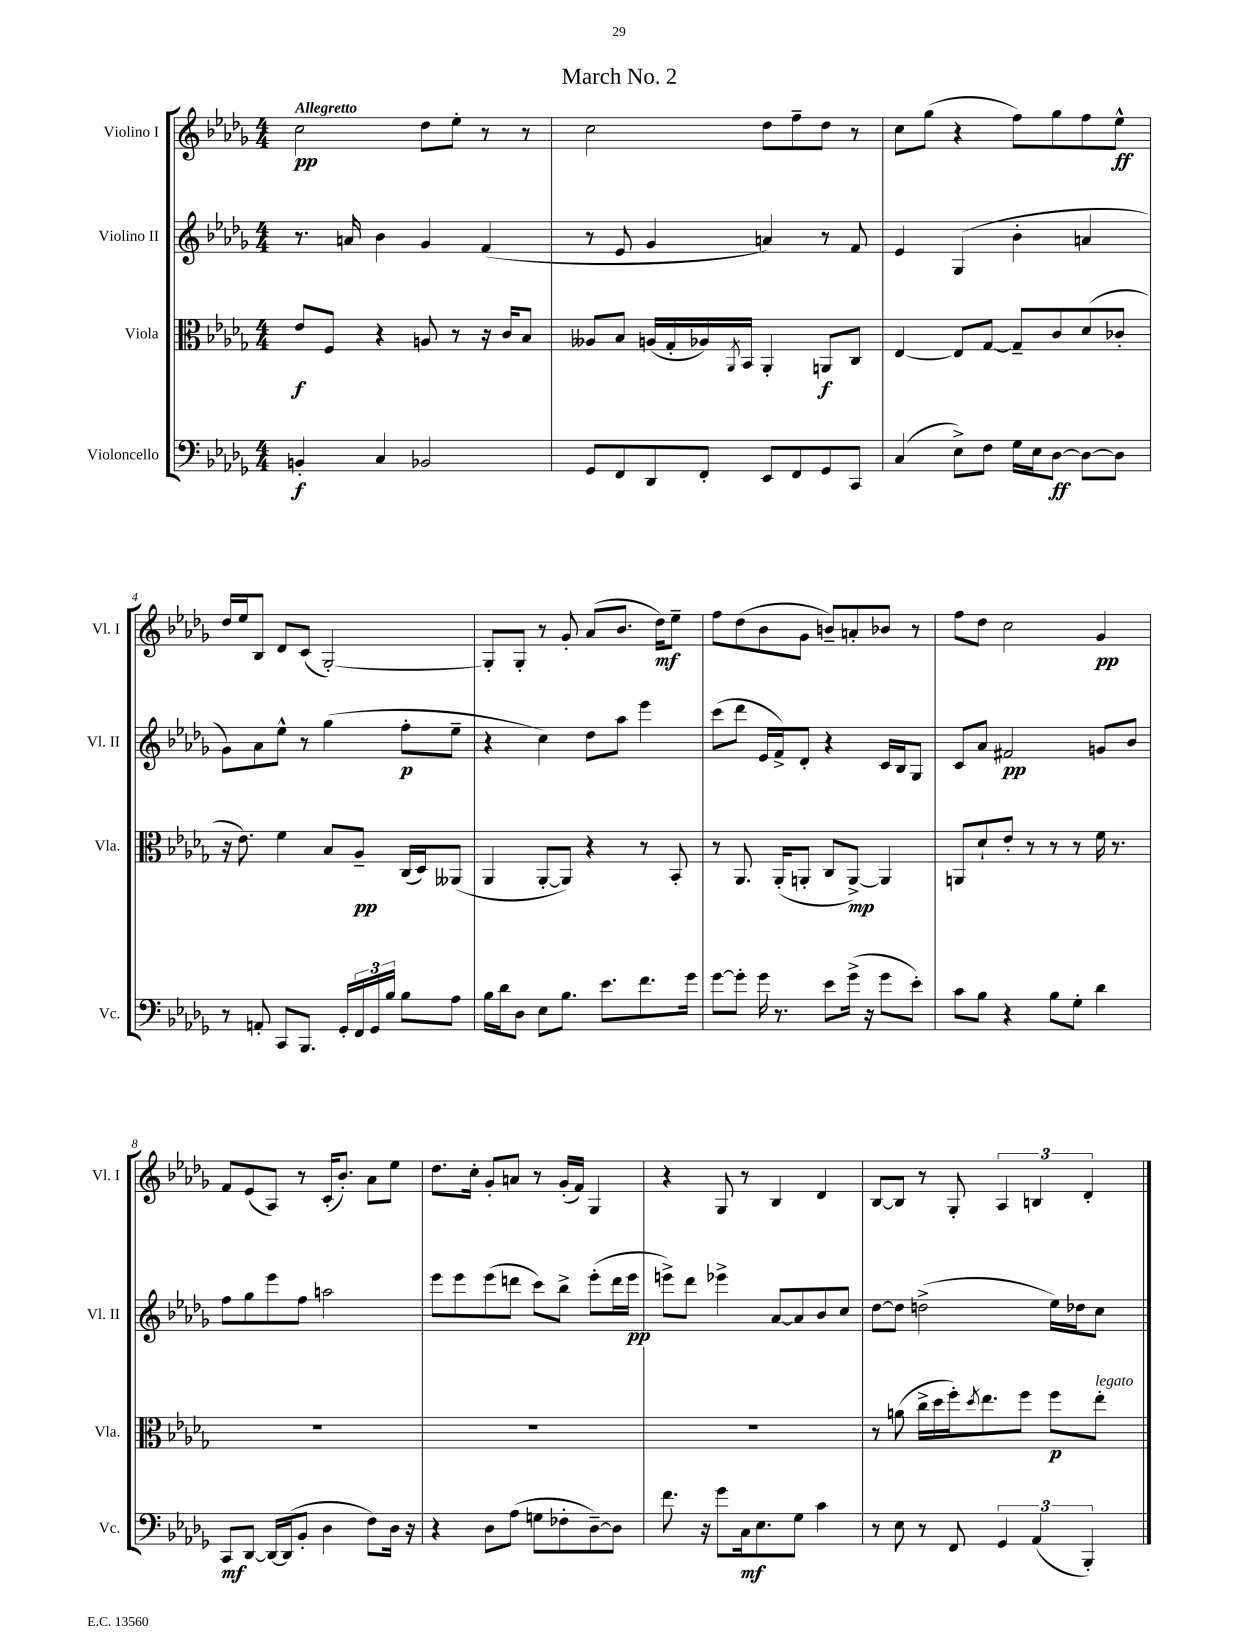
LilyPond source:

\header { title = "March No. 2" }
<<
\new StaffGroup <<
\new Staff = "s0" \with { instrumentName = "Violino I" shortInstrumentName = "Vl. I" } {
    \clef treble \key des \major \numericTimeSignature \time 4/4 \tempo "Allegretto"
    c''2\pp des''8 ees''8-. r8 r8 |
    c''2 des''8 f''8-- des''8 r8 |
    c''8 ges''8( r4 f''8) ges''8 f''8 ees''8-^\ff |
    des''16 ees''16 bes8 des'8 c'8( ges2~-.) |
    ges8-. ges8-. r8 ges'8-. aes'8( bes'8. des''16\mf) ees''8-- |
    f''8 des''8( bes'8 ges'8 b'8--) a'8-. bes'8 r8 |
    f''8 des''8 c''2 ges'4\pp |
    f'8 ees'8( aes8) r8 c'16-.( bes'8.-.) aes'8 ees''8 |
    des''8. c''16-. ges'8-. a'8 r8 ges'16-.( f'16) ges4 |
    r4 ges8 r8 bes4 des'4 |
    bes8~ bes8 r8 ges8-. \tuplet 3/2 { aes4 b4 des'4-. } \bar "|." |
}
\new Staff = "s1" \with { instrumentName = "Violino II" shortInstrumentName = "Vl. II" } {
    \clef treble \key des \major \numericTimeSignature \time 4/4
    r8. a'16 bes'4 ges'4 f'4( |
    r8 ees'8 ges'4 a'4) r8 f'8 |
    ees'4 ges4( bes'4-. a'4 |
    ges'8) aes'8 ees''8-^ r8 ges''4( f''8-.\p ees''8-- |
    r4 c''4) des''8 aes''8 ees'''4 |
    c'''8( des'''8 ees'16 f'16->) des'8-. r4 c'16 bes16 ges8 |
    c'8 aes'8 fis'2\pp g'8 bes'8 |
    f''8 ges''8 ees'''8 f''8 a''2 |
    ees'''8 ees'''8 ees'''8( d'''8 c'''8) bes''8-> ees'''8-.( d'''16 ees'''16\pp |
    e'''8->) des'''8 ees'''4-> aes'8~ aes'8 bes'8 c''8 |
    des''8~ des''8 d''2->( ees''16) des''16 c''8 \bar "|." |
}
\new Staff = "s2" \with { instrumentName = "Viola" shortInstrumentName = "Vla." } {
    \clef alto \key des \major \numericTimeSignature \time 4/4
    ees'8\f f8 r4 a8 r8 r16 c'16 bes8 |
    aeses8 bes8 a16( ges16-. aes16) \acciaccatura { aes,8 } bes,16 aes,4-. a,8\f c8 |
    ees4~ ees8 ges8~ ges8-- c'8 des'8( ces'8-. |
    r16 ees'8.) f'4 bes8 aes8--\pp c16( des16) aeses,8( |
    aes,4 aes,8~-. aes,8) r4 r8 bes,8-. |
    r8 aes,8. aes,16-.( a,8-. c8 a,8~->\mp) a,4 |
    a,8 des'8-! ees'8-. r8 r8 r8 f'16 r8. |
    R1 |
    R1 |
    R1 |
    r8 a'8( c''16-> des''16 f''16-.) \acciaccatura { des''8 } ees''8. f''8 f''8\p ees''8-.^\markup { \italic "legato" } \bar "|." |
}
\new Staff = "s3" \with { instrumentName = "Violoncello" shortInstrumentName = "Vc." } {
    \clef bass \key des \major \numericTimeSignature \time 4/4
    b,4-.\f c4 bes,2 |
    ges,8 f,8 des,8 f,8-. ees,8 f,8 ges,8 c,8 |
    c4( ees8->) f8 ges16 ees16 des8~\ff des8~ des8 |
    r8 a,8-. c,8 bes,,8. ges,16-. \tuplet 3/2 { f,16 ges,16 bes16 } bes8 aes8 |
    bes16 des'16 des8 ees8 bes8. ees'8. f'8. ges'16 |
    ges'8~ ges'8-. ges'16 r8. ees'8 ges'16->( r16 ges'8 ees'8-.) |
    c'8 bes8 r4 bes8 ges8-. des'4 |
    c,8\mf des,8~ des,16~ des,16( bes,8-. des4 f8) des16 r16 |
    r4 des8 aes8( g8 fes8-. des8~--) des8 |
    f'8. r16 ges'8 c16\mf ees8. ges8 c'4 |
    r8 ees8 r8 f,8 \tuplet 3/2 { ges,4 aes,4( bes,,4-.) } \bar "|." |
}
>>
>>
